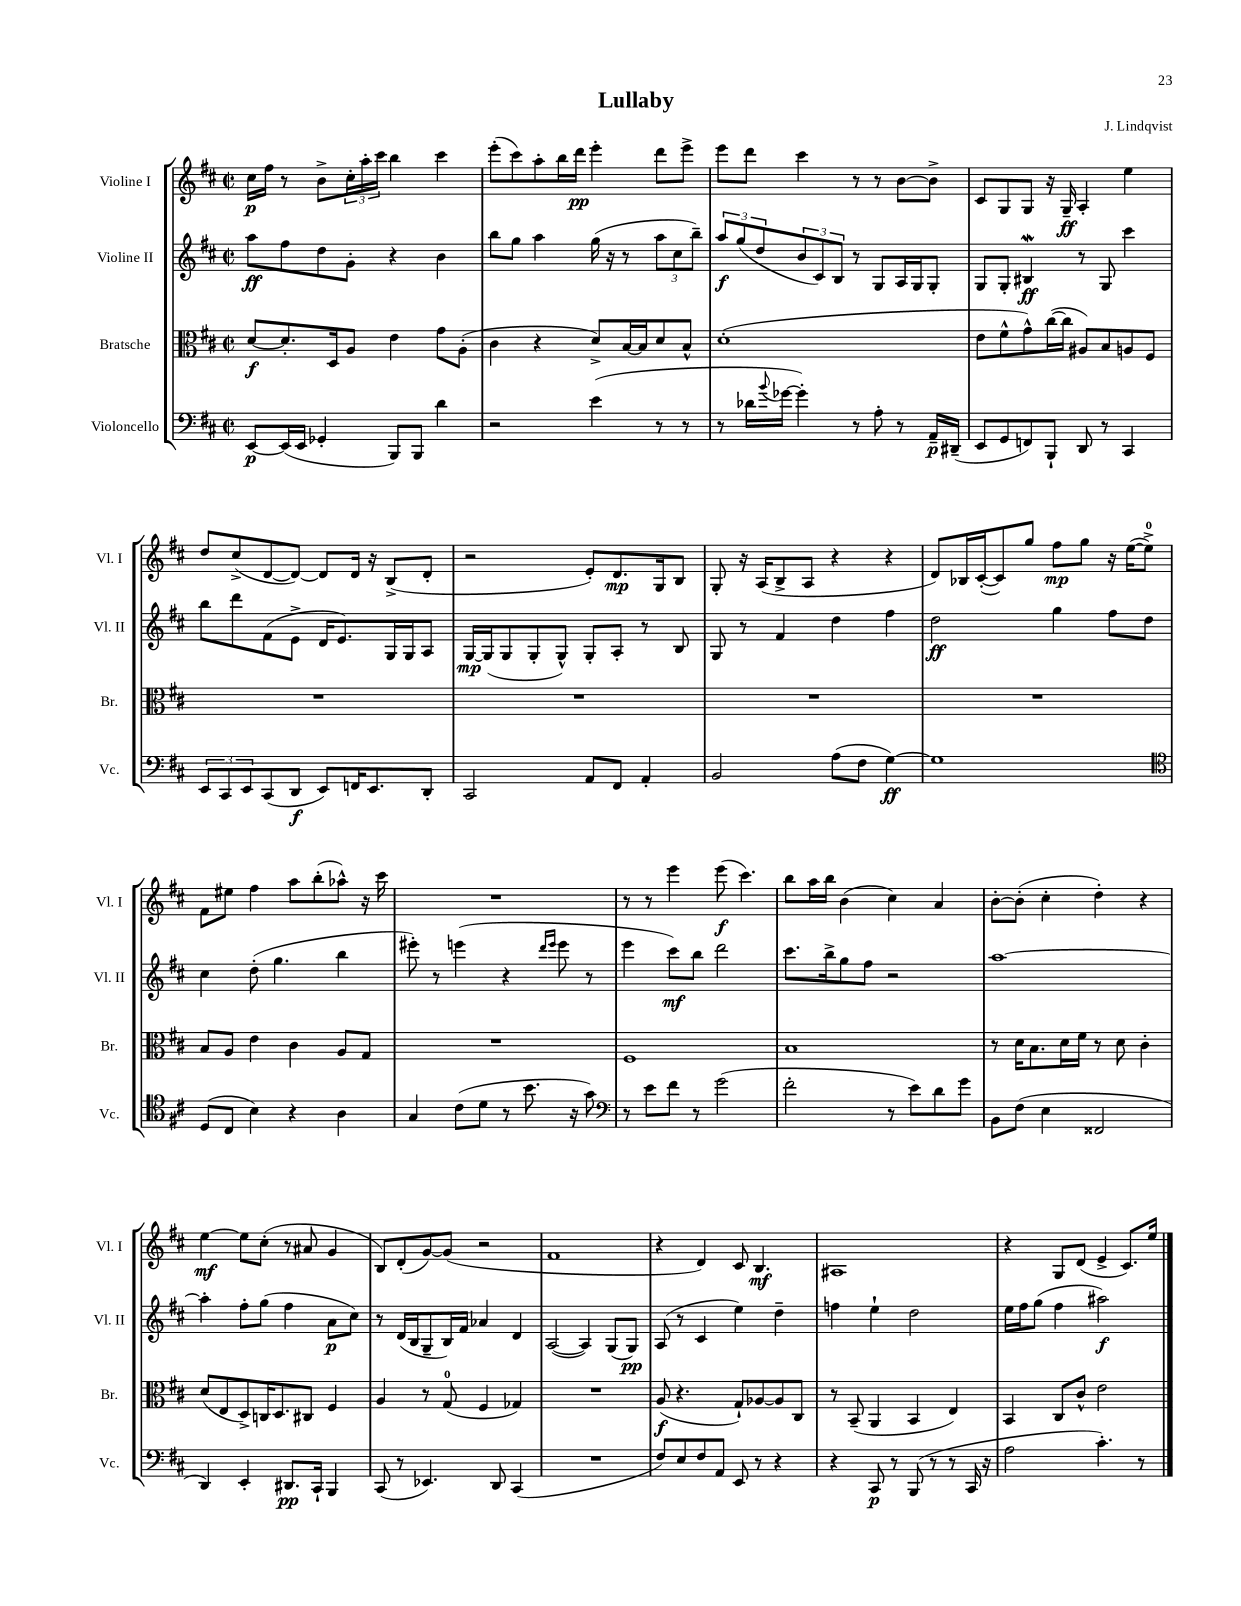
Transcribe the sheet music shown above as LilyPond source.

\header { title = "Lullaby" composer = "J. Lindqvist" }
<<
\new StaffGroup <<
\new Staff = "s0" \with { instrumentName = "Violine I" shortInstrumentName = "Vl. I" } {
    \clef treble \key d \major \defaultTimeSignature \time 2/2
    cis''16\p fis''16 r8 b'8-> \tuplet 3/2 { cis''16-. a''16-. cis'''16 } b''4 cis'''4 |
    e'''8-.( cis'''8) a''8-. b''16 d'''16\pp e'''4-. d'''8 e'''8-> |
    e'''8 d'''8 cis'''4 r8 r8 b'8~ b'8-> |
    cis'8 g8 g8 r16 g16--\ff a4-. e''4 |
    d''8 cis''8->( d'8~ d'8~) d'8 d'16 r16 b8->( d'8-. |
    r2 e'8-.) d'8.\mp g16 b8 |
    g8-. r16 a16( b8-> a8 r4 r4 |
    d'8) bes16 cis'16~-.( cis'8) g''8 fis''8\mp g''8 r16 e''16~( e''8-0->) |
    fis'8 eis''8 fis''4 a''8 b''8-.( aes''8-^) r16 cis'''16 |
    R1 |
    r8 r8 e'''4 e'''8\f( cis'''4.) |
    b''8 a''16 b''16 b'4( cis''4) a'4 |
    b'8~-. b'8-.( cis''4-. d''4-.) r4 |
    e''4~\mf e''8 cis''8-.( r8 ais'8 g'4 |
    b8) d'8-.( g'8~) g'8( r2 |
    fis'1 |
    r4 d'4) cis'8 b4.\mf |
    ais1 |
    r4 g8 d'8( e'4-> cis'8.) e''16 \bar "|." |
}
\new Staff = "s1" \with { instrumentName = "Violine II" shortInstrumentName = "Vl. II" } {
    \clef treble \key d \major \defaultTimeSignature \time 2/2
    a''8\ff fis''8 d''8 g'8-. r4 b'4 |
    b''8 g''8 a''4 g''16( r16 r8 \tuplet 3/2 { a''8 cis''8 b''8--) } |
    \tuplet 3/2 { a''8\f g''8( d''8 } \tuplet 3/2 { b'8 cis'8) b8 } r8 g8 a16 g16 g8-. |
    g8 g8-. bis4\mordent\ff r8 g8 cis'''4 |
    b''8 d'''8 fis'8( e'8-> d'16 e'8.) g16 g16 a8 |
    g16~\mp g16( g8 g8-. g8-^) g8-. a8-. r8 b8 |
    g8 r8 fis'4 d''4 fis''4 |
    d''2\ff g''4 fis''8 d''8 |
    cis''4 d''8-.( g''4. b''4 |
    eis'''8-.) r8 e'''4( r4 \grace { d'''16 e'''16 } e'''8 r8 |
    e'''4 cis'''8\mf) b''8 d'''2 |
    cis'''8. b''16-> g''8 fis''8 r2 |
    a''1~ |
    a''4-. fis''8-. g''8( fis''4 a'8\p cis''8) |
    r8 d'16( b16 g8-- b16) fis'16 aes'4 d'4 |
    a2~( a4) g8( g8\pp) |
    a8( r8 cis'4 e''4) d''4-- |
    f''4 e''4-! d''2 |
    e''16 fis''16 g''8( fis''4 ais''2\f) \bar "|." |
}
\new Staff = "s2" \with { instrumentName = "Bratsche" shortInstrumentName = "Br." } {
    \clef alto \key d \major \defaultTimeSignature \time 2/2
    d'8~\f d'8.-. d16 a8 e'4 g'8 a8-.( |
    cis'4 r4 d'8->) b16~ b16 d'8 b8-^ |
    d'1-.( |
    e'8 fis'8-^ g'8-^) cis''16~( cis''16 ais8) b8 a8 fis8 |
    R1 |
    R1 |
    R1 |
    R1 |
    b8 a8 e'4 cis'4 a8 g8 |
    R1 |
    fis1 |
    b1 |
    r8 d'16 b8. d'16 fis'16 r8 d'8 cis'4-. |
    d'8( e8 d8->) c16 d8. cis8 fis4 |
    a4 r8 g8-0( fis4 ges4) |
    R1 |
    a8\f( r4. g8-!) aes8~ aes8 cis8 |
    r8 b,8--( a,4 b,4 e4) |
    b,4 cis8 cis'8-^ e'2 \bar "|." |
}
\new Staff = "s3" \with { instrumentName = "Violoncello" shortInstrumentName = "Vc." } {
    \clef bass \key d \major \defaultTimeSignature \time 2/2
    e,8~\p e,16( e,16 ges,4-. b,,8) b,,8 d'4 |
    r2 e'4( r8 r8 |
    r8 des'16 \appoggiatura { b'8 } ges'16~ ges'4-.) r8 a8-. r8 a,16--\p dis,16--( |
    e,8 g,8 f,8) b,,8-! d,8 r8 cis,4 |
    \tuplet 3/2 { e,8 cis,8 e,8 } cis,8( d,8\f e,8) f,16 e,8. d,8-. |
    cis,2 a,8 fis,8 a,4-. |
    b,2 a8( fis8 g4~\ff) |
    g1 |
    \clef tenor d8( cis8 b4) r4 a4 |
    g4 cis'8( d'8 r8 b'8. r16 g'8) |
    \clef bass r8 e'8 fis'8 r8 g'2( |
    fis'2-. r8 e'8) d'8 g'8 |
    b,8 fis8( e4 fisis,2 |
    d,4) e,4-. dis,8.\pp cis,16-! b,,4 |
    cis,8( r8 ees,4.) d,8 cis,4( |
    R1 |
    fis8) e8 fis8 a,8 e,8 r8 r4 |
    r4 cis,8\p r8 b,,8( r8 r8 cis,16 r16 |
    a2 cis'4.-.) r8 \bar "|." |
}
>>
>>
\layout { \context { \Score \remove "Bar_number_engraver" } }
